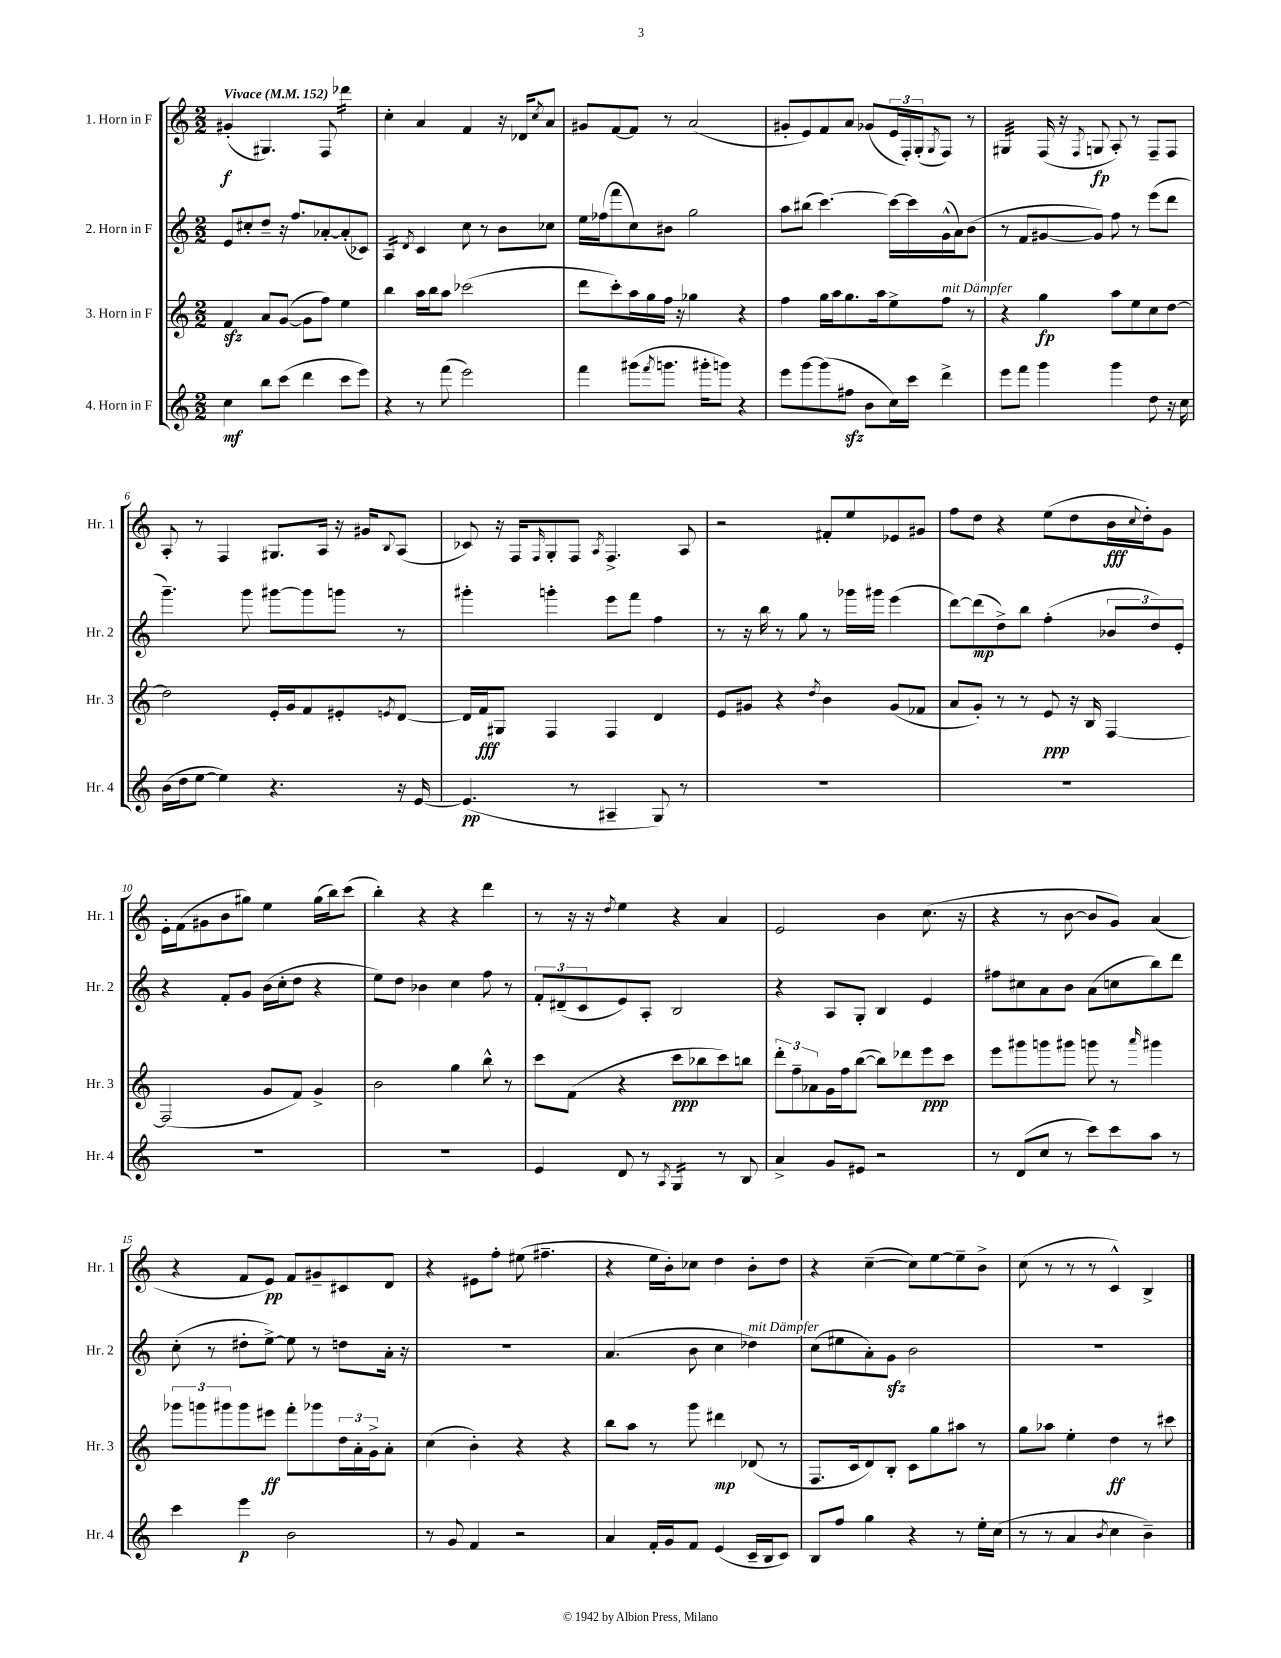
<<
\new StaffGroup <<
\new Staff = "s0" \with { instrumentName = "1. Horn in F" shortInstrumentName = "Hr. 1" } {
    \clef treble \key c \major \numericTimeSignature \time 2/2 \tempo "Vivace" 4 = 152
    gis'4-.\f( gis4.) f8 des'''4:16 |
    c''4-. a'4 f'4 r16 des'16 \acciaccatura { c''8 } a'8 |
    gis'8 f'8~ f'8 r8 a'2( |
    gis'8-. e'8) f'8 a'8 ges'8( \tuplet 3/2 { e'16 f16-.) g16-.( } \acciaccatura { g8 } f8) r8 |
    gis4:32 f16( r16 \acciaccatura { f8 } g8\fp a8-.) r8 f8-- f8 |
    a8-. r8 f4 gis8. a16 r16 gis'16 \appoggiatura { b8 } a8( |
    ces'8) r16 f16 \grace { f16 } g8-. f8 \acciaccatura { a8 } f4.-> a8 |
    r2 fis'8-. e''8 ees'8 gis'8 |
    f''8 d''8 r4 e''8( d''8 b'16\fff \appoggiatura { c''8 } d''16-.) g'8 |
    e'16-. f'16( gis'8 b'8 gis''8) e''4 gis''16( b''16) c'''8( |
    b''4-.) r4 r4 d'''4 |
    r8 r16 r16 \acciaccatura { d''8 } e''4 r4 a'4 |
    e'2 b'4 c''8.( r16 |
    r4 r8 b'8~ b'8 g'8) a'4( |
    r4 f'8 e'8\pp) f'8 gis'8-- cis'8 d'8 |
    r4 eis'8 f''8-. eis''8( fis''4.-- |
    r4 e''16 b'16-.) ces''8 d''4 b'8-. d''8 |
    r4 c''4~--( c''8) e''8~ e''8-- b'8-> |
    c''8( r8 r8 r8 c'4-^) b4-> \bar "|." |
}
\new Staff = "s1" \with { instrumentName = "2. Horn in F" shortInstrumentName = "Hr. 2" } {
    \clef treble \key c \major \numericTimeSignature \time 2/2
    e'8 cis''8-. d''8-- r16 f''8. aes'8~-. aes'8-.( ces'8) |
    a4:16 \acciaccatura { d'8 } c'4 c''8 r8 b'8 ces''8 |
    e''16 fes''16( f'''8 c''8) bis'8 g''2 |
    a''8 bis''8( c'''4.~) c'''16~ c'''16 g'16-^( a'16) b'8( |
    r8 f'8 gis'8~ gis'8) f''8 r8 e'''8( d'''8 |
    g'''4.--) g'''8 gis'''8~ gis'''8 g'''8 r8 |
    gis'''4-. g'''4-. e'''8 f'''8 f''4 |
    r8 r16 b''16 r8 g''8 r8 ges'''16 gis'''16 e'''4( |
    d'''8~) d'''8\mp( d''8->) b''8 f''4-.( \tuplet 3/2 { bes'8 d''8) e'8-. } |
    r4 f'8-. g'8 b'16( c''16-. d''8 r4 |
    e''8) d''8 bes'4 c''4 f''8 r8 |
    \tuplet 3/2 { f'8-. dis'8--( c'8 } e'8) a8-. b2 |
    r4 a8 g8-. b4 e'4 |
    fis''8 cis''8 a'8 b'8 a'8( c''8 b''8) d'''8 |
    c''8-.( r8 dis''8-. e''8~->) e''8 r8 d''8 a'16-. r16 |
    R1 |
    a'4.( b'8 c''4 des''4^\markup { \italic "mit Dämpfer" }) |
    c''8( eis''8 a'8-.) g'8\sfz b'2 |
    R1 \bar "|." |
}
\new Staff = "s2" \with { instrumentName = "3. Horn in F" shortInstrumentName = "Hr. 3" } {
    \clef treble \key c \major \numericTimeSignature \time 2/2
    f'4\sfz a'8 g'8~( g'8 f''8) e''4 |
    b''4 a''16 b''16 a''8 ces'''2( |
    d'''8 c'''8-.) a''16 g''16 f''16 r16 ges''4 r4 |
    f''4 g''16 a''16 g''8. a''16 e''8-> f''8^\markup { \italic "mit Dämpfer" } r8 |
    r4 g''4\fp a''8 e''8 c''8 d''8~ |
    d''2 e'16-. g'16 f'8 eis'8-. \acciaccatura { e'8 } d'8~ |
    d'16 f'16\fff gis8 f4 f4 d'4 |
    e'8 gis'8 r4 \acciaccatura { d''8 } b'4 gis'8( fes'8 |
    a'8 g'8-.) r8 r8 e'8\ppp r16 b16 f4~ |
    f2( g'8 f'8) g'4-> |
    b'2 g''4 b''8-^ r8 |
    c'''8 f'8( r4 c'''8\ppp bes''8 c'''8) b''8 |
    \tuplet 3/2 { d'''8-. f''8-- aes'8 } g'16 f''16 b''8~( b''8) des'''8 e'''8\ppp c'''8 |
    e'''8 gis'''8 g'''8 gis'''8 g'''8 r8 \grace { a'''16 } gis'''4 |
    \tuplet 3/2 { ges'''8 g'''8 gis'''8 } gis'''8 eis'''8\ff f'''8-. ges'''8 \tuplet 3/2 { d''16 a'16-. g'16-> } a'8-. |
    c''4( b'4-.) r4 r4 |
    b''8 a''8 r8 g'''8 dis'''4\mp des'8( r8 |
    f8. c'16 d'8) b8-. c'8 g''8 ais''8 r8 |
    g''8 aes''8 e''4-. d''4\ff r8 cis'''8 \bar "|." |
}
\new Staff = "s3" \with { instrumentName = "4. Horn in F" shortInstrumentName = "Hr. 4" } {
    \clef treble \key c \major \numericTimeSignature \time 2/2
    c''4\mf b''8 c'''8( d'''4 c'''8 e'''8) |
    r4 r8 f'''8( e'''2) |
    f'''4 gis'''8( \acciaccatura { f'''8 } g'''8. gis'''16-. g'''8) r4 |
    e'''8 g'''8~ g'''8( fis''8\sfz b'8 c''16) c'''16 d'''4-> |
    e'''8 f'''8 g'''4 g'''4 d''8 r16 c''16 |
    b'16( d''16 e''8~ e''4) r4. r16 e'16~ |
    e'4.\pp( r8 ais4-- g8) r8 |
    R1 |
    R1 |
    R1 |
    R1 |
    e'4 d'8 r8 \acciaccatura { a8 } g4:16 r8 b8 |
    a'4-> g'8 eis'8 r2 |
    r8 d'8( c''8 r8 c'''8) c'''8 a''8 r8 |
    c'''4 e'''4\p b'2 |
    r8 g'8 f'4 r2 |
    a'4 f'16-. g'16 f'8 e'4( c'16-- b16 c'8) |
    b8 f''8 g''4 r4 r8 e''16-. c''16( |
    r8 r8 a'4 \acciaccatura { b'8 } c''4 b'4--) \bar "|." |
}
>>
>>
